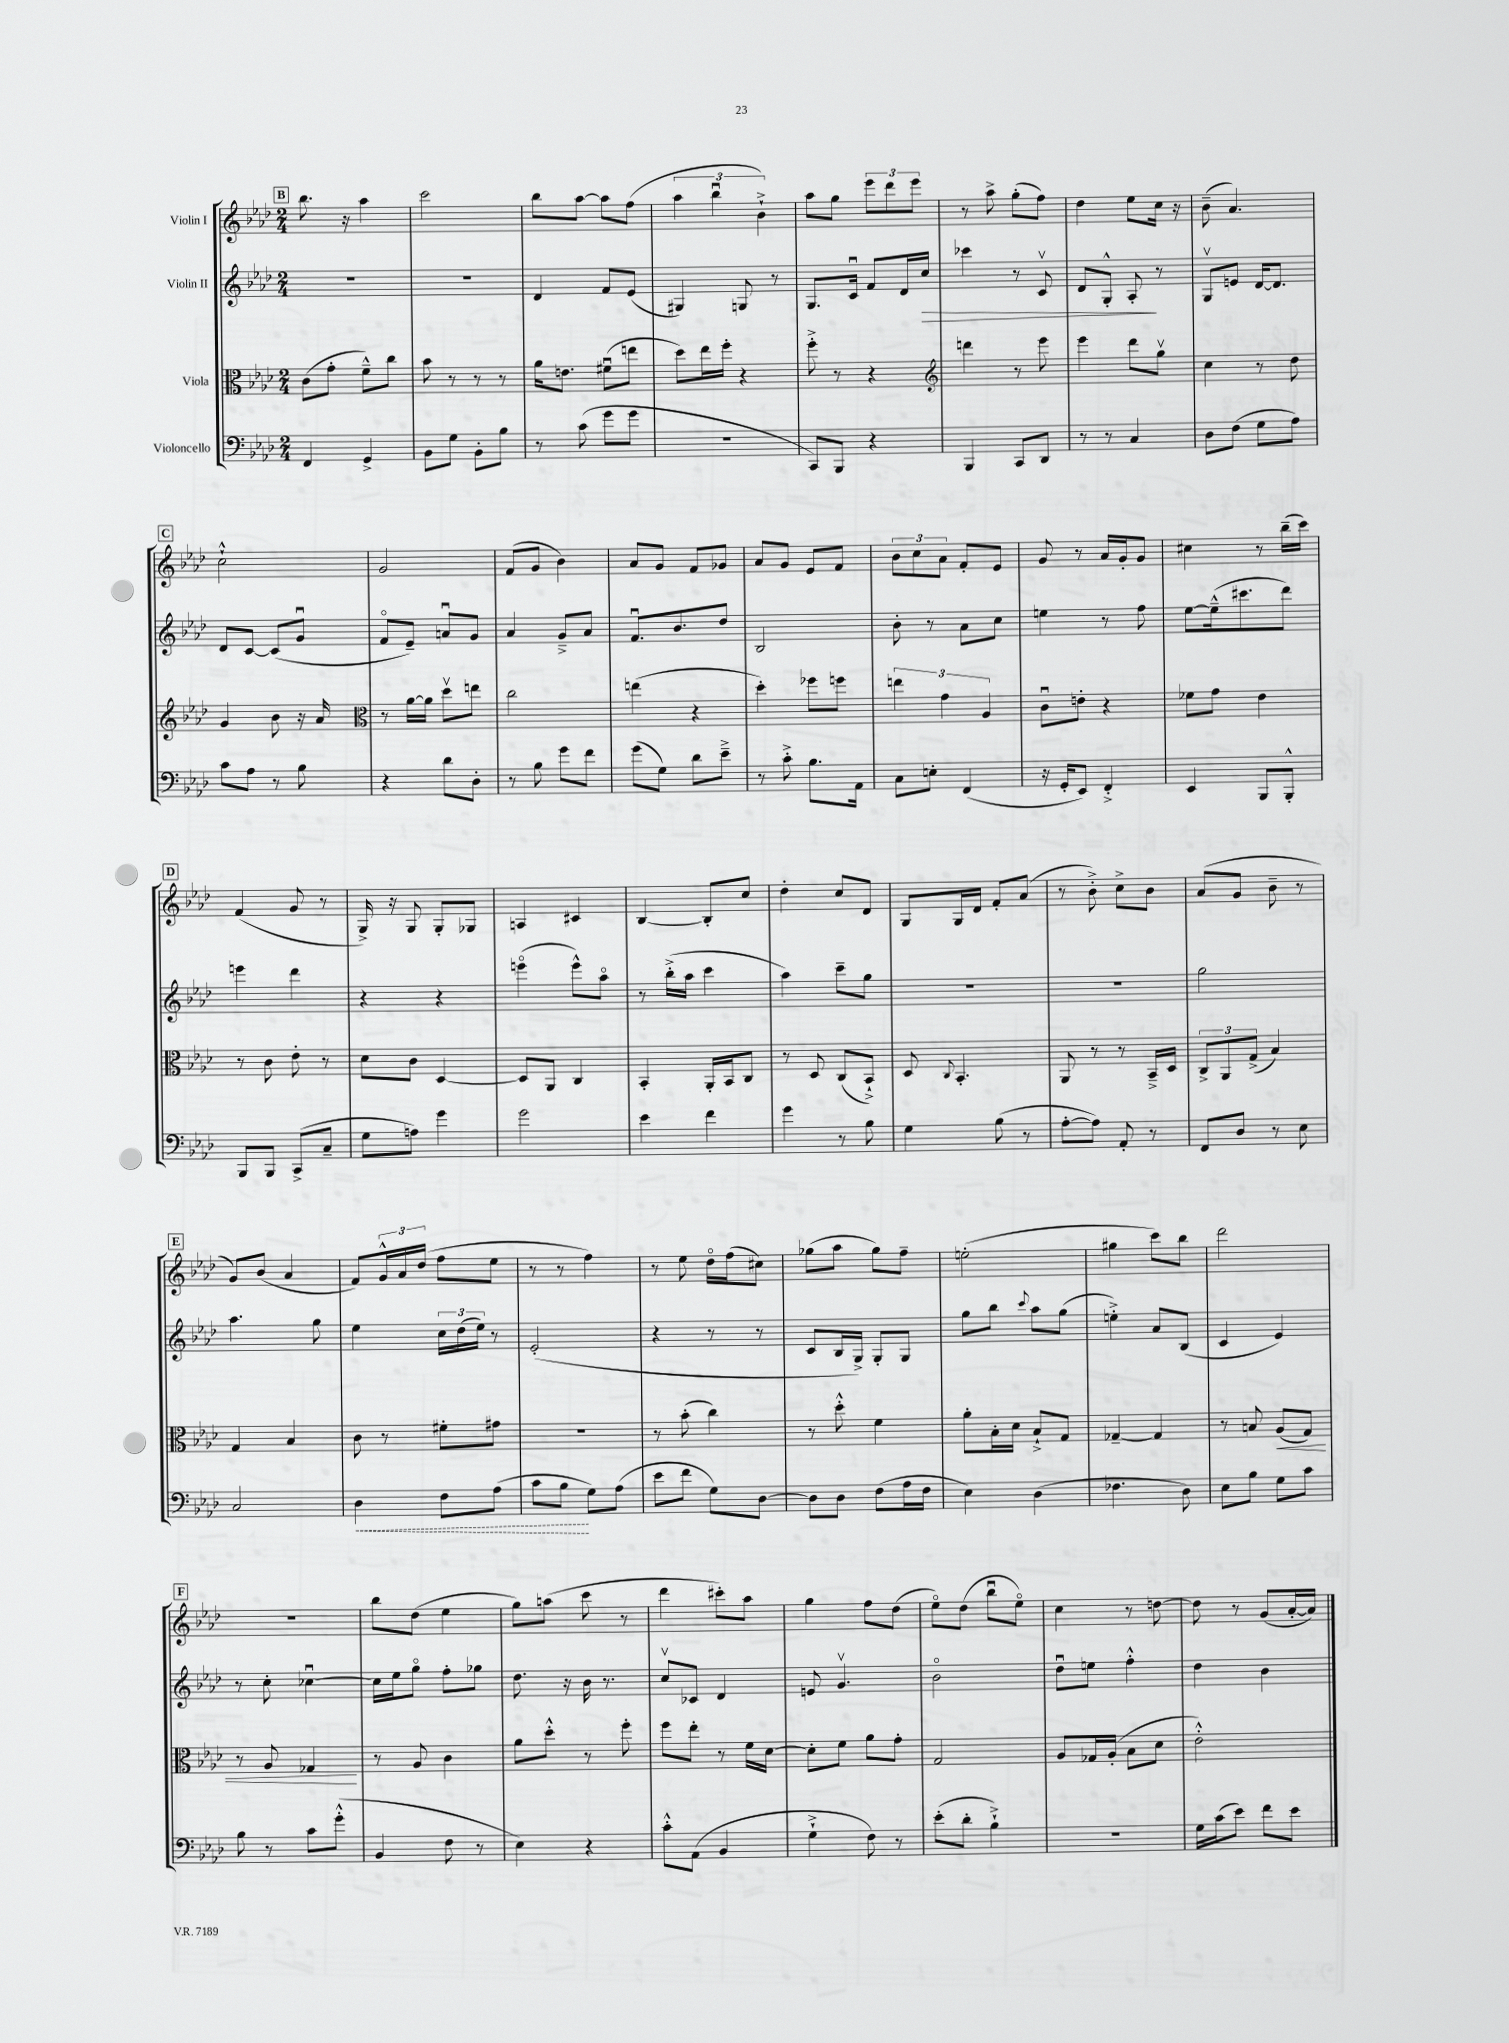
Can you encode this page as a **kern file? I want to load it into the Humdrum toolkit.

**kern	**dynam	**kern	**dynam	**kern	**dynam	**kern
*part4	*part4	*part3	*part3	*part2	*part2	*part1
*staff4	*staff4	*staff3	*staff3	*staff2	*staff2	*staff1
*I"Violoncello	*	*I"Viola	*	*I"Violin II	*	*I"Violin I
*clefF4	*	*clefC3	*	*clefG2	*	*clefG2
*k[b-e-a-d-]	*	*k[b-e-a-d-]	*	*k[b-e-a-d-]	*	*k[b-e-a-d-]
*M2/4	*	*M2/4	*	*M2/4	*	*M2/4
!!LO:REH:place=s1:t=B
=137	=137	=137	=137	=137	=137	=137
4FF/	.	(8c\L	.	2r	.	8.bb-\
.	.	8g'\J	.	.	.	.
.	.	.	.	.	.	16r
4GG^/	.	8f~^^\L)	.	.	.	4aa-\
.	.	8cc\J	.	.	.	.
=138	=138	=138	=138	=138	=138	=138
8BB-\L	.	8b-\	.	2r	.	2ccc\
8G\J	.	8r	.	.	.	.
8BB-'\L	.	8r	.	.	.	.
8B-\J	.	8r	.	.	.	.
=139	=139	=139	=139	=139	=139	=139
8r	.	16a-\KL	.	4d-/	.	8bb-\L
.	.	8.en\J	.	.	.	.
(8c\	.	.	.	.	.	[8aa-\J
8g\L	.	(8f#Xu\L	.	8f/L	.	8aa-\L]
8g\J	.	8een\J	.	(8e-/J	.	(8ff\J
=140	=140	=140	=140	=140	=140	=140
2r	.	8dd-\L)	.	4G#X/)	.	6aa-\
.	.	16ee-\L	.	.	.	.
.	.	.	.	.	.	6bb-u\
.	.	16ff'\JJ	.	.	.	.
.	.	4r	.	8Gn/	.	.
.	.	.	.	.	.	6b-`^\)
.	.	.	.	8r	.	.
=141	=141	=141	=141	=141	=141	=141
8CC/L)	.	8ff'^\	.	8.G/L	.	8aa-\L
8BBB-/J	.	8r	.	.	.	8gg\J
.	.	.	.	16cu/Jk	.	.
4r	.	4r	.	8f/L	.	12eee-\L
.	.	.	.	.	.	12ddd-\
.	.	.	.	16d-/L	.	.
.	.	.	.	.	.	12eee-\J
!	!	!	!	!	!LO:HP:b	!
.	.	.	.	16cc/JJ	>	.
=142	=142	=142	=142	=142	=142	=142
*	*	*clefG2	*	*	*	*
4BBB-/	.	4dddn\	.	4ccc-X\	.	8r
.	.	.	.	.	.	8aa-^\
8CC/L	.	8r	.	8r	.	(8gg'\L
8DD-/J	.	8eee-\	.	8cv/	.	8ff\J)
=143	=143	=143	=143	=143	=143	=143
8r	.	4eee-\	.	8d-/L	.	4dd-\
8r	.	.	.	8G'^^/J	.	.
4C/	.	8ddd-\L	.	8A-'/	.	8ee-\L
.	.	8ggv\J	.	8r	]	16cc\Jk
.	.	.	.	.	.	16r
=144	=144	=144	=144	=144	=144	=144
8D-\L	.	4cc\	.	8Gv/L	.	(8b-~\
(8F\J	.	.	.	8en/J	.	4.a-/)
8G\L	.	8r	.	[16d-/KL	.	.
.	.	.	.	8.d-/J]	.	.
8A-\J)	.	8dd-\	.	.	.	.
!!LO:LB:g=z
!!LO:REH:place=s1:t=C
=145	=145	=145	=145	=145	=145	=145
8c\L	.	4g/	.	8d-/L	.	2cc`^^\
8A-\J	.	.	.	[8c/J	.	.
8r	.	8b-\	.	(8c/L]	.	.
8B-\	.	16r	.	8gu/J	.	.
.	.	16a-/	.	.	.	.
=146	=146	=146	=146	=146	=146	=146
*	*	*clefC3	*	*	*	*
4r	.	8r	.	8f/L	.	2g/
.	.	[16a-\LL	.	8e-~/J)	.	.
.	.	16a-\JJ]	.	.	.	.
8d-\L	.	8dd-v\L	.	8anu/L	.	.
8D-'\J	.	8een\J	.	8g/J	.	.
=147	=147	=147	=147	=147	=147	=147
8r	.	2cc\	.	4a-/	.	(8f/L
8B-\	.	.	.	.	.	8g/J
8g\L	.	.	.	8g~^/L	.	4b-\)
8f\J	.	.	.	8a-/J	.	.
=148	=148	=148	=148	=148	=148	=148
(8g\L	.	(4een\	.	8.fu/L	.	8a-/L
8G\J)	.	.	.	.	.	8g/J
.	.	.	.	8.b-/	.	.
8d-\L	.	4r	.	.	.	8f/L
8e-~^\J	.	.	.	8dd-/J	.	8g-X/J
=149	=149	=149	=149	=149	=149	=149
8r	.	4dd-'\)	.	2B-/	.	8a-/L
8c'^\	.	.	.	.	.	8g/J
8.B-\L	.	8ff-X\L	.	.	.	8e-/L
.	.	8ffn\J	.	.	.	8f/J
16AA-\Jk	.	.	.	.	.	.
=150	=150	=150	=150	=150	=150	=150
8C\L	.	6een\	.	8b-'\	.	12b-\L
.	.	.	.	.	.	12cc\
8En'\J	.	.	.	8r	.	.
.	.	6g\	.	.	.	12a-\J
(4FF/	.	.	.	8a-\L	.	8f'/L
.	.	6A-/	.	.	.	.
.	.	.	.	8cc\J	.	8e-/J
=151	=151	=151	=151	=151	=151	=151
16r	.	8cu\L	.	4een\	.	8g/
16GG'/KL	.	.	.	.	.	.
8EE-/J)	.	8en'\J	.	.	.	8r
4FF'^/	.	4r	.	8r	.	16a-/LL
.	.	.	.	.	.	16g'/J
.	.	.	.	8ff\	.	8g/J
=152	=152	=152	=152	=152	=152	=152
4EE-/	.	8f-X\L	.	[8ee-\L	.	4cc#X\
.	.	8g\J	.	(16ee-~^^\k]	.	.
.	.	.	.	8.ccc#X\	.	.
8BBB-/L	.	4e-\	.	.	.	8r
8BBB-'^^/J	.	.	.	8ddd-\J)	.	(16bb-~\LL
.	.	.	.	.	.	16ccc\JJ)
!!LO:LB:g=z
!!LO:REH:place=s1:t=D
=153	=153	=153	=153	=153	=153	=153
8BBB-/L	.	8r	.	4eeen\	.	(4f/
8BBB-/J	.	8c\	.	.	.	.
(8CC^/L	.	8e-'\	.	4ddd-\	.	8g/
8C~/J	.	8r	.	.	.	8r
=154	=154	=154	=154	=154	=154	=154
8G\L	.	8d-\L	.	4r	.	16G^/)
.	.	.	.	.	.	16r
8An\J)	.	8c\J	.	.	.	8G/
4g\	.	[4D-/	.	4r	.	8G'/L
.	.	.	.	.	.	8G-X/J
=155	=155	=155	=155	=155	=155	=155
2g\	.	8D-/L]	.	(4eeen\	.	4An/
.	.	8AA-/J	.	.	.	.
.	.	4C/	.	8eee^^\L)	.	4c#X/
.	.	.	.	8aa-\J	.	.
=156	=156	=156	=156	=156	=156	=156
4e-\	.	4BB-'/	.	8r	.	[4B-/
.	.	.	.	(16bb-'^\LL	.	.
.	.	.	.	16aa-\JJ	.	.
4f\	.	16AA-'/LL	.	4ccc\	.	8B-'/L]
.	.	16BB-/J	.	.	.	.
.	.	8C/J	.	.	.	8cc/J
=157	=157	=157	=157	=157	=157	=157
4g\	.	8r	.	4aa-\)	.	4dd-'\
.	.	8D-/	.	.	.	.
8r	.	(8C/L	.	8ccc~\L	.	8cc/L
8B-\	.	8BB-`^/J)	.	8gg\J	.	8d-/J
=158	=158	=158	=158	=158	=158	=158
4G\	.	8D-/	.	2r	.	8G/L
.	.	8qqC/	.	.	.	.
.	.	4.BB-'/	.	.	.	16G/L
.	.	.	.	.	.	16d-/JJ
(8B-\	.	.	.	.	.	8f'/L
8r	.	.	.	.	.	(8a-/J
=159	=159	=159	=159	=159	=159	=159
[8A-'\L	.	8AA-/	.	2r	.	8r
8A-\J])	.	8r	.	.	.	8b-'^\)
8AA-'/	.	8r	.	.	.	8cc^\L
8r	.	16BB-~^/LL	.	.	.	8b-\J
.	.	16D-/JJ	.	.	.	.
=160	=160	=160	=160	=160	=160	=160
8FF/L	.	12C^/L	.	2gg\	.	(8a-/L
.	.	12AA-/	.	.	.	.
8D-/J	.	.	.	.	.	8g/J
.	.	(12G^/J	.	.	.	.
8r	.	4B-/)	.	.	.	8b-~\
8E-\	.	.	.	.	.	8r
!!LO:LB:g=z
!!LO:REH:place=s1:t=E
=161	=161	=161	=161	=161	=161	=161
2C/	.	4G/	.	4.aa-\	.	8g/L)
.	.	.	.	.	.	(8b-/J
.	.	4B-/	.	.	.	4a-/
.	.	.	.	8gg\	.	.
=162	=162	=162	=162	=162	=162	=162
!	!LO:HP:b	!	!	!	!	!
4D-\	<	8c\	.	4ee-\	.	8f/L)
.	.	8r	.	.	.	24g^^/L
.	.	.	.	.	.	24a-/
.	.	.	.	.	.	(24dd-/JJ
8F\L	.	8f#X'\L	.	24cc\LL	.	8ff\L
.	.	.	.	(24dd-\	.	.
.	.	.	.	24ee-\JJ)	.	.
(8A-\J	.	8g#X\J	.	8r	.	8ee-\J
=163	=163	=163	=163	=163	=163	=163
8c\L	.	2r	.	(2e-'/	.	8r
8B-\J	.	.	.	.	.	8r
8G\L)	[	.	.	.	.	4ff\)
(8A-\J	.	.	.	.	.	.
=164	=164	=164	=164	=164	=164	=164
8e-\L	.	8r	.	4r	.	8r
8f\J	.	(8b-'\	.	.	.	8ee-\
8G\L)	.	4cc\)	.	8r	.	16dd-\LL
.	.	.	.	.	.	(16ff\J
[8D-\J	.	.	.	8r	.	8cc#X\J)
=165	=165	=165	=165	=165	=165	=165
8D-\L]	.	8r	.	8c/L	.	(8gg-X\L
8D-\J	.	8dd-'^^\	.	16B-/L	.	8aa-\J
.	.	.	.	16G^/JJ)	.	.
(8F\L	.	4f\	.	8G'/L	.	8gg-\L)
16A-\L	.	.	.	8G/J	.	8ff~\J
16F\JJ	.	.	.	.	.	.
=166	=166	=166	=166	=166	=166	=166
4E-\)	.	8a-'\L	.	8gg\L	.	(2een'\
.	.	16B-'\L	.	8bb-\J	.	.
.	.	16d-\JJ	.	.	.	.
.	.	.	.	8qqccc/	.	.
(4D-\	.	8B-`^/L	.	8aa-\L	.	.
.	.	8G/J	.	(8gg\J	.	.
=167	=167	=167	=167	=167	=167	=167
4.F-X\	.	[4G-X~/	.	4een'^\)	.	4gg#X\
.	.	4G-/]	.	8a-/L	.	8ccc\L)
8D-\)	.	.	.	(8B-/J	.	8bb-\J
=168	=168	=168	=168	=168	=168	=168
8E-\L	.	8r	.	4c/	.	2ddd-\
8B-\J	.	8Bn/	.	.	.	.
!	!	!	!LO:HP:b	!	!	!
8G\L	.	(8A-/L	<	4e-/)	.	.
8c\J	.	8G/J)	.	.	.	.
!!LO:LB:g=z
!!LO:REH:place=s1:t=F
=169	=169	=169	=169	=169	=169	=169
8B-\	.	8r	.	8r	.	2r
8r	.	8A-/	.	8cc'\	.	.
8c\L	.	4G-X/	.	[4cc-Xu\	.	.
(8g'^^\J	.	.	.	.	.	.
.	.	.	[	.	.	.
=170	=170	=170	=170	=170	=170	=170
4BB-/	.	8r	.	16cc-\LL]	.	8bb-\L
.	.	.	.	16ee-\J	.	.
.	.	8A-/	.	8gg\J	.	(8dd-\J
8F\	.	4c\	.	8ff'\L	.	4ee-\
8r	.	.	.	8gg-X\J	.	.
=171	=171	=171	=171	=171	=171	=171
4E-\)	.	8a-\L	.	8.dd-\	.	8gg\L)
.	.	8dd-'^^\J	.	.	.	(8aan\J
.	.	.	.	16r	.	.
4r	.	8r	.	16b-\	.	8ccc\
.	.	.	.	8.r	.	.
.	.	8ff'\	.	.	.	8r
=172	=172	=172	=172	=172	=172	=172
8c'^^\L	.	8ff\L	.	8ccv/L	.	4ddd-\
(8AA-\J	.	8ee-'\J	.	8c-X/J	.	.
4BB-/	.	8r	.	4d-/	.	8ccc#X'\L)
.	.	16f\LL	.	.	.	8aa-\J
.	.	[16d-\JJ	.	.	.	.
=173	=173	=173	=173	=173	=173	=173
4G`^\	.	8d-'\L]	.	8en/	.	4gg\
.	.	8f\J	.	4.gv/	.	.
8F\)	.	8a-\L	.	.	.	8ff\L
8r	.	8g'\J	.	.	.	(8dd-\J
=174	=174	=174	=174	=174	=174	=174
(8e-'\L	.	2G/	.	2b-\	.	8ee-\L)
8d-'\J	.	.	.	.	.	(8dd-\J
4B-`^\)	.	.	.	.	.	8bb-u\L
.	.	.	.	.	.	8ee-\J)
=175	=175	=175	=175	=175	=175	=175
2r	.	8A-/L	.	8dd-u\L	.	4cc\
.	.	16G-X/L	.	8een\J	.	.
.	.	(16A-'/JJ	.	.	.	.
.	.	8B-\L	.	4ff'^^\	.	8r
.	.	8d-\J	.	.	.	[8ddn\
=176	=176	=176	=176	=176	=176	=176
16G\LL	.	2e-'^^\)	.	4dd-\	.	8dd\]
(16c\J	.	.	.	.	.	.
8e-\J)	.	.	.	.	.	8r
8f\L	.	.	.	4b-\	.	(8g/L
8e-\J	.	.	.	.	.	[16a-'/L
.	.	.	.	.	.	16a-/JJ])
==	==	==	==	==	==	==
*-	*-	*-	*-	*-	*-	*-
